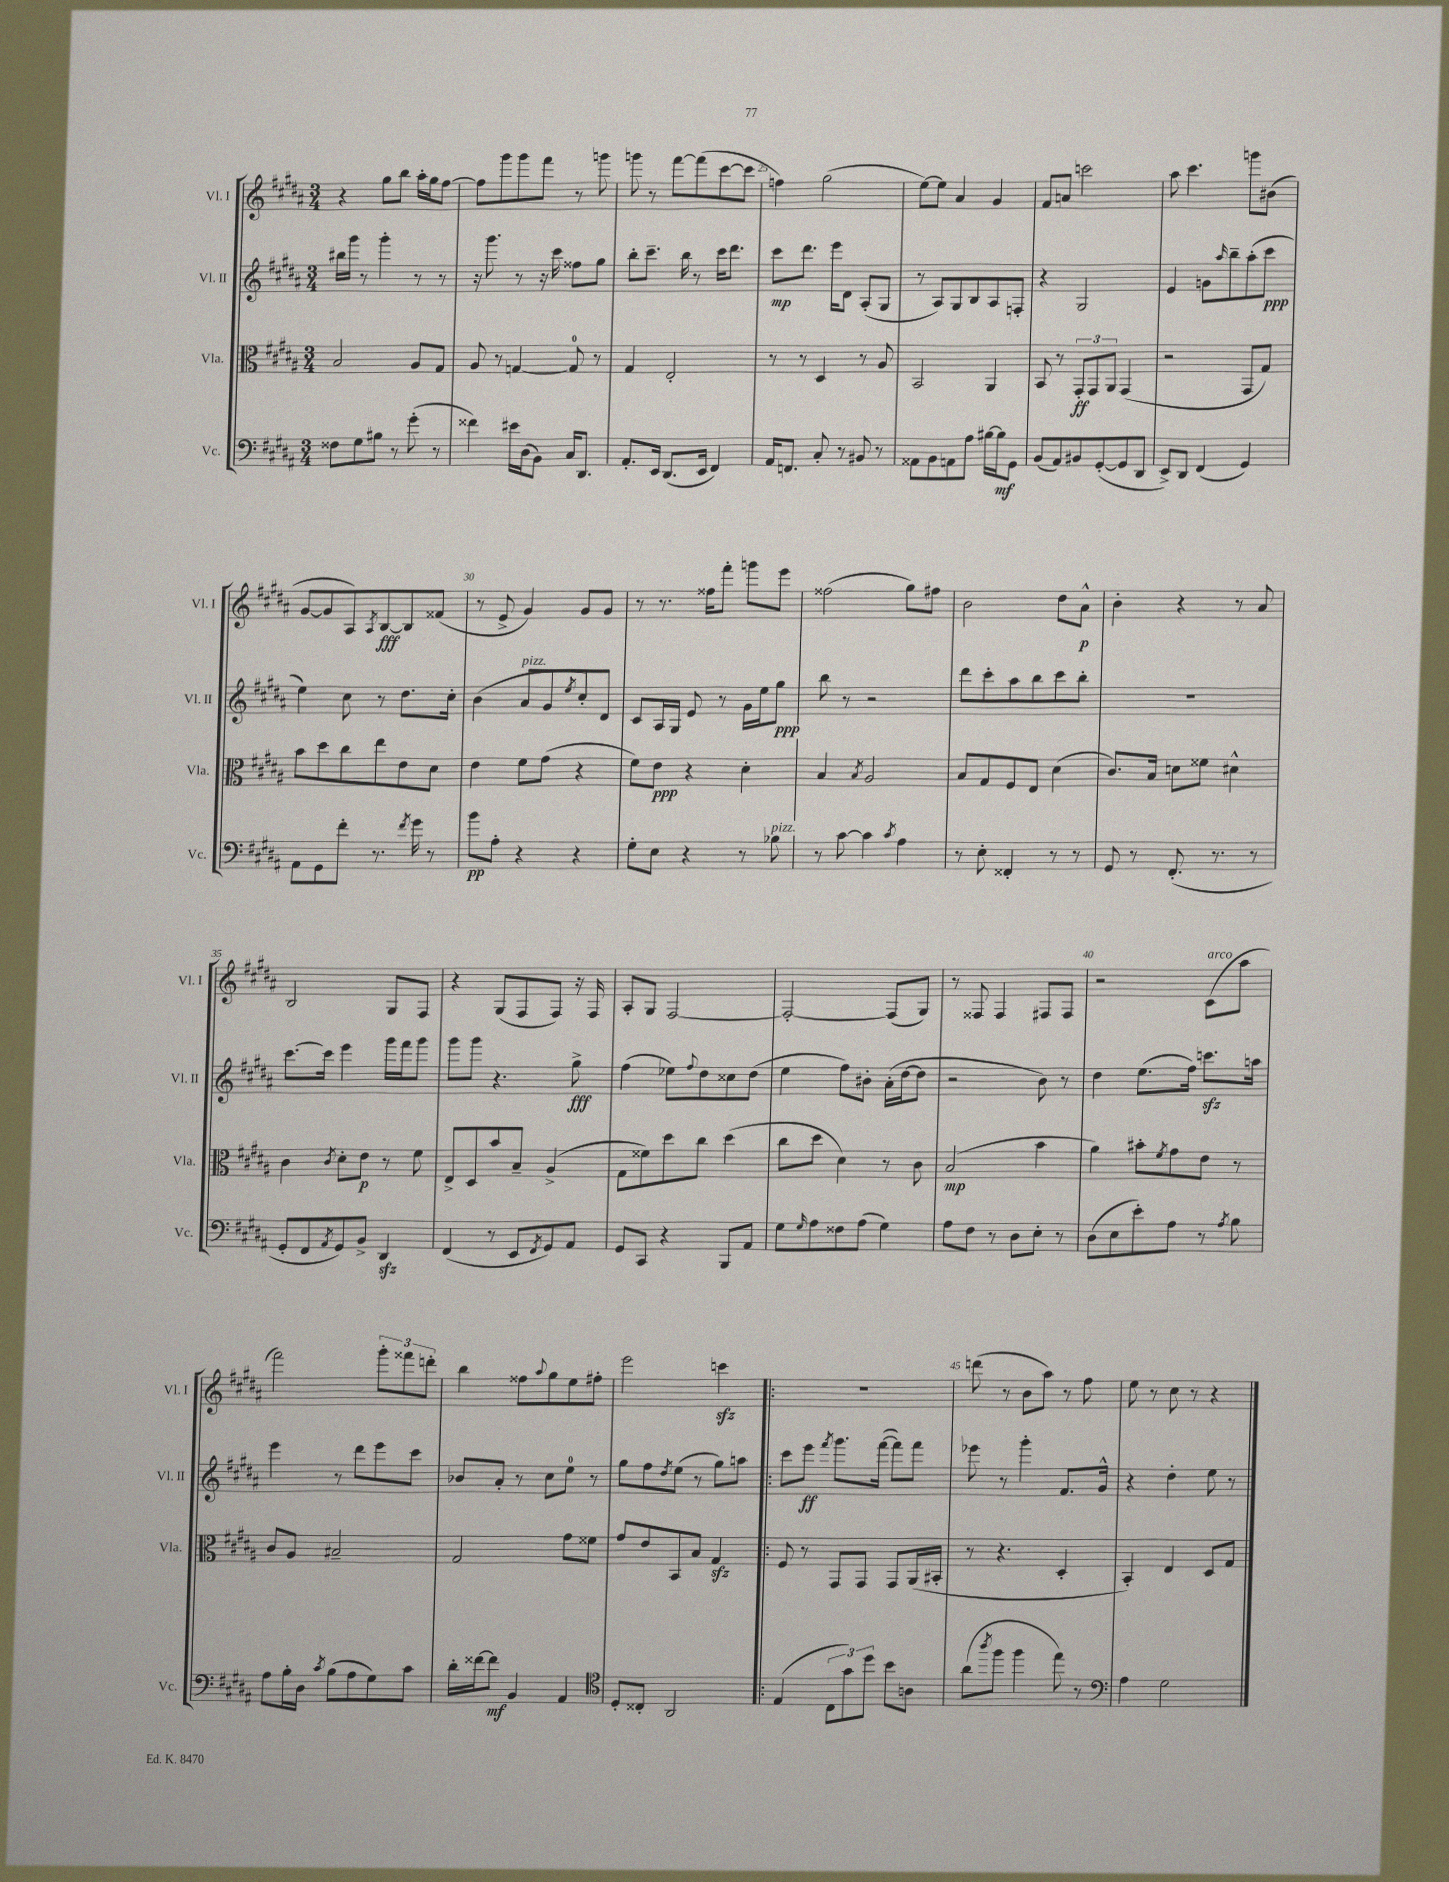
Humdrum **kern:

**kern	**kern	**kern	**kern
*staff4	*staff3	*staff2	*staff1
*clefF4	*clefC3	*clefG2	*clefG2
*k[f#c#g#d#a#]	*k[f#c#g#d#a#]	*k[f#c#g#d#a#]	*k[f#c#g#d#a#]
*M3/4	*M3/4	*M3/4	*M3/4
8F##	2B	16bb#	4r
.	.	16ggg#	.
8G#	.	8r	.
8B#	.	4ggg#'	8gg#
8r	.	.	8bb
(8g#'	8A#	8r	16aa#'
.	.	.	16gg#
8r	8G#	8r	[8ff#
=	=	=	=
4f##)	8A#	16r	8ff#]
.	.	8.ggg#	.
.	8r	.	8ggg#
16e#	[4G	8r	8ggg#
(16D#	.	.	.
8BB)	.	16r	8fff#
.	.	16ccc#	.
16C#	8G]	8ff##	8r
8.DD#	.	.	.
.	8r	8gg#	8ggg
=	=	=	=
8.AA#'	4G#	8bb'	8ggg
.	.	8.ccc#~	8r
16EE	.	.	.
(8.DD#	2E'	.	[8fff#
.	.	16bb	.
.	.	8r	(8fff#]
16EE	.	.	.
4FF#)	.	16ccc#	[8ccc#
.	.	8.ddd#	.
.	.	.	8ccc#]
=	=	=	=
16AA#	8r	8ccc#	4ff)
8.FF	.	.	.
.	8r	8.ddd#	.
8C#'	4D#	.	(2gg#
.	.	16eee	.
8r	.	8d#	.
8BB#	8r	(8A#'	.
8r	8A#	8G#	.
=	=	=	=
8AA##	2BB	8r	[8ee)
8BB	.	8A#)	8ee]
8AA	.	8G#	4a#
8A#	.	8B	.
[16B#	4AA#	8A#	4g#
16B#]	.	.	.
8GG#	.	8F'	.
=	=	=	=
(8BB	8BB	4r	8f#
8AA#)	8r	.	8a
8BB#	12GG#'	2G#	2ccc
.	12GG#	.	.
([8GG#'	.	.	.
.	12AA#	.	.
8GG#]	(4GG#	.	.
8DD#	.	.	.
=	=	=	=
8EE^)	2r	4e	8aa#
8DD#	.	.	4.ccc#
(4FF#	.	8g	.
.	.	16qqaa#	.
.	.	8bb~	.
4GG#)	8GG#	(8aa#'	8ggg
.	8G#)	8ccc#	(8b#
=	=	=	=
8AA#	8b	4ee)	[8g#
8GG#	8dd#	.	8g#]
8f#'	8cc#	8cc#	8A#)
.	.	.	8qA#
8.r	8ee	8r	[8B
.	8e	8.dd#	8B]
8qf#	.	.	.
16g#	.	.	.
8r	8d#	.	(8f##
.	.	16cc#'	.
=	=	=	=
8b	4e	(4b	8r
8A#'	.	.	8e^
4r	8f#	8a#	4g#)
.	(8g#	8g#	.
.	.	8qee	.
4r	4r	8cc#')	8g#
.	.	8d#	8g#
=	=	=	=
8G#'	8f#)	8c#	8r
8E	8e	16A#	8.r
.	.	16G#	.
4r	4r	8e	.
.	.	.	16ff##
.	.	8r	8fff#'
8r	4d#'	16g#	8ggg
.	.	16ee	.
8B-	.	8gg#	8eee
=	=	=	=
8r	4B	8bb	(2ff##
[8c#	.	8r	.
.	8qB	.	.
4c#]	2A#	2r	.
8qc#	.	.	.
4A#	.	.	8gg#)
.	.	.	8ff#
=	=	=	=
8r	8B	8ddd#	2b
8E'	8G#	8ccc#'	.
4FF##'	8F#	8aa#	.
.	8E	8bb	.
8r	(4d#	8ccc#	8dd#
8r	.	8bb'	8a#^^
=	=	=	=
8GG#	8.c#)	2.r	4b'
8r	.	.	.
.	16B	.	.
(8.FF#'	8d	.	4r
.	8f##	.	.
8.r	.	.	.
.	4d#^^	.	8r
8r	.	.	8a#
=	=	=	=
8GG#'	4c#	[8.ccc#	2B
8FF#	.	.	.
.	.	16ccc#]	.
8qAA#	8qc#	.	.
8GG#)	8d#'	4eee	.
8BB^	8e	.	.
4DD#	8r	16ggg#	8G#
.	.	16fff#	.
.	8f#	8ggg#	8F#
=	=	=	=
(4FF#	8E^	8ggg#	4r
.	8D#	8ggg#	.
8r	8b	4.r	(8G#
8EE	8B~	.	8F#
8qFF#	.	.	.
8GG#)	(4A#^	.	8F#)
8AA#	.	8gg#^	16r
.	.	.	16F#
=	=	=	=
8GG#	8G#	(4ff#	8A#'
8CC#	8f##)	.	8G#
4r	8dd#	8ee-)	[2F#
.	.	8qqff#	.
.	8cc#	8dd#	.
8BBB	(4dd#	8cc##	.
8AA#	.	(8dd#	.
=	=	=	=
8G#	8cc#	4ee	2F#'_
16qqG#	.	.	.
8A#	8dd#	.	.
8F##	4d#)	8ff#)	.
(8A#	.	8b#'	.
4G#)	8r	(16a#'	(8F#]
.	.	[16dd#	.
.	8c#	8dd#]	8G#)
=	=	=	=
8A#	(2B	2r	8r
8F#	.	.	8F##
8r	.	.	4F##
8D#	.	.	.
8E'	4b	8b)	8F#
8r	.	8r	8F#
=	=	=	=
(8D#	4a#)	4dd#	2r
8E	.	.	.
8e')	8b#'	(8.ee	.
.	8qf#	.	.
8A#	8g#	.	.
.	.	16ff#)	.
8r	8e	8.ccc	(8c#
8qA#	.	.	.
8B	8r	.	8aa#
.	.	16aa	.
=	=	=	=
8A#	8c#	4eee	2fff#)
16B'	8A#	.	.
16D#	.	.	.
8qc#	.	.	.
(8B	2B#~	8r	.
8A#	.	8ddd#	.
8G#)	.	8eee	12ggg#'
.	.	.	12fff##
8c#	.	8ccc#	.
.	.	.	12ddd'
=	=	=	=
16d#'	2G#	8b-	4bb
[16f##	.	.	.
8f##]	.	8a#'	.
4BB	.	8r	8ff##
.	.	.	8qqaa#
.	.	8cc#	8gg#
4AA#	8g#	8ee	8ee
.	8f##	8r	8ff#'
=	=	=	=
*clefC4	*	*	*
8D#'	8g#	8gg#	2eee
8C##'	8e	8ff#	.
.	.	8qdd#	.
2AA#	8BB	(8ee	.
.	8B	8r	.
.	4G#	8gg#)	4ccc
.	.	8aa	.
=!|:	=!|:	=!|:	=!|:
(4E	8F#	8ccc#	2.r
.	8r	8eee	.
.	.	8qfff#	.
12C#	8GG#	8.ggg#	.
12g#)	.	.	.
.	8GG#	.	.
12dd#	.	.	.
.	.	([16fff#	.
8b	8GG#	8fff#])	.
8A	(16AA#	8fff#	.
.	16BB#'	.	.
=	=	=	=
(8a#	8r	8eee-	(8ddd
8qaa#	.	.	.
8ff#	4.r	8r	8r
4ff#	.	4ggg#'	8b
.	.	.	8aa#)
8ee)	4D#'	8.f#	8r
8r	.	.	8ff#
.	.	16g#^^	.
=	=	=	=
*clefF4	*	*	*
4A#	4BB')	4r	8ee
.	.	.	8r
2G#	4E	4dd#'	8cc#
.	.	.	8r
.	8D#	8ee	4r
.	8G#	8r	.
==	==	==	==
*-	*-	*-	*-
